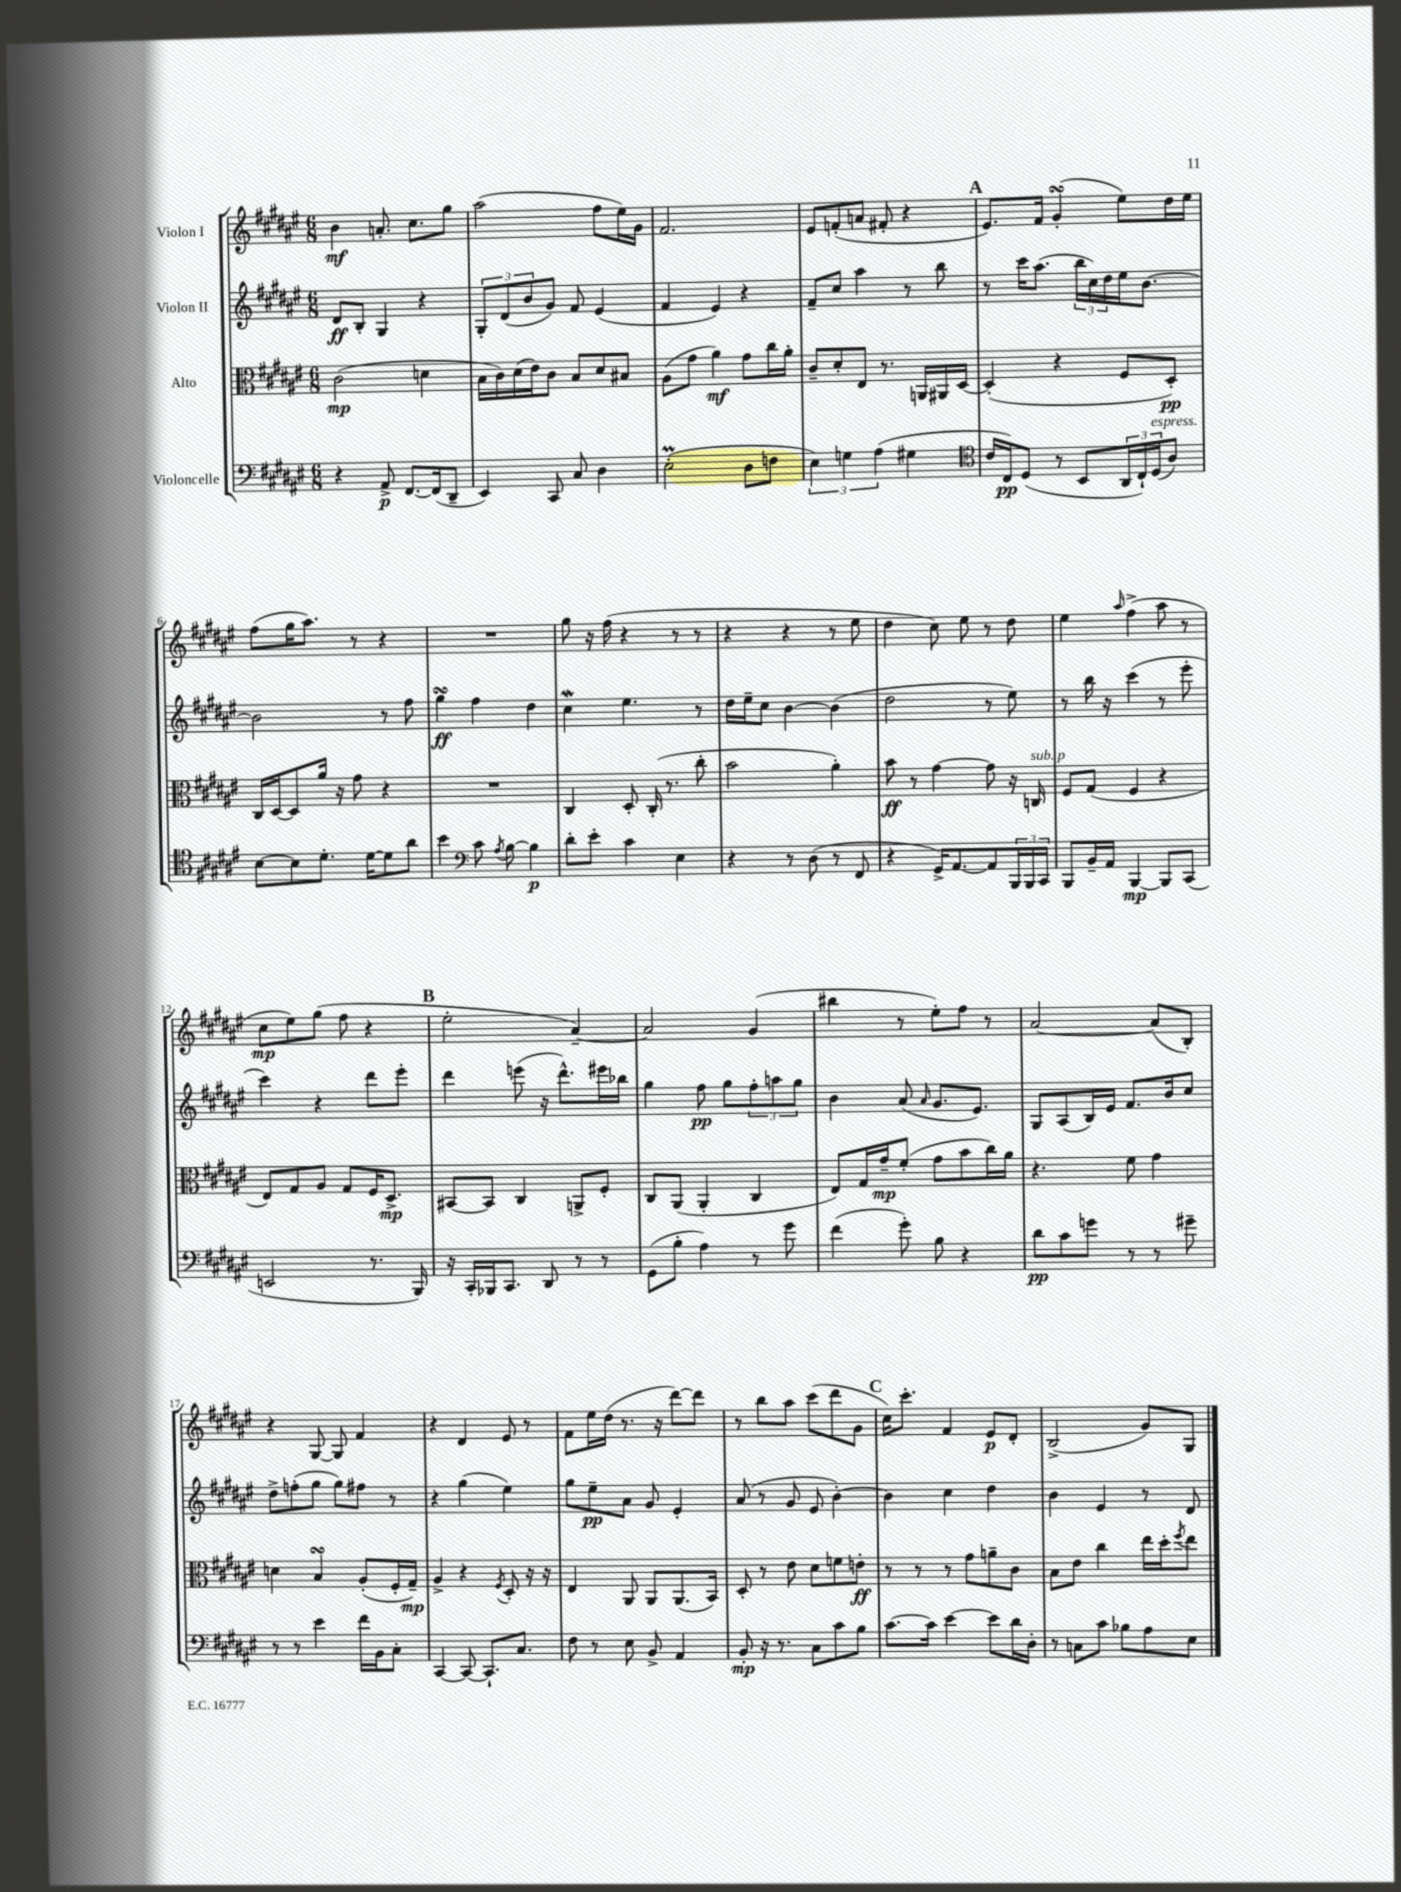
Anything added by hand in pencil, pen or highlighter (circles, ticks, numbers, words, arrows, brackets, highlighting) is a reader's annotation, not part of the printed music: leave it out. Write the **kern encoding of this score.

**kern	**dynam	**kern	**dynam	**kern	**dynam	**kern	**dynam
*part4	*part4	*part3	*part3	*part2	*part2	*part1	*part1
*staff4	*staff4	*staff3	*staff3	*staff2	*staff2	*staff1	*staff1
*I"Violoncelle	*	*I"Alto	*	*I"Violon II	*	*I"Violon I	*
*clefF4	*	*clefC3	*	*clefG2	*	*clefG2	*
*k[f#c#g#d#a#e#]	*	*k[f#c#g#d#a#e#]	*	*k[f#c#g#d#a#e#]	*	*k[f#c#g#d#a#e#]	*
*M6/8	*	*M6/8	*	*M6/8	*	*M6/8	*
=1	=1	=1	=1	=1	=1	=1	=1
4r	.	(2c#\	mp	8d#/L	ff	4b\	mf
.	.	.	.	8B'/J	.	.	.
8AA#^/	p	.	.	4G#/	.	8.an'/	.
[8.FF#/L	.	.	.	.	.	.	.
.	.	.	.	.	.	8.cc#\L	.
.	.	4dn\	.	4r	.	.	.
(16FF#/k]	.	.	.	.	.	.	.
8DD#~/J	.	.	.	.	.	8gg#\J	.
=2	=2	=2	=2	=2	=2	=2	=2
4EE#/)	.	16B\LL	.	12G#'/L	.	(2aa#\	.
.	.	16c#\)	.	.	.	.	.
.	.	.	.	(12d#/	.	.	.
.	.	(16d#\	.	.	.	.	.
.	.	.	.	12b/	.	.	.
.	.	16e#\J)	.	.	.	.	.
8CC#/	.	8c#\J	.	8g#/J)	.	.	.
8C#/	.	8B/L	.	8f#/	.	.	.
4D#\	.	8d#/	.	(4e#/	.	8ff#\L	.
.	.	8B#X/J	.	.	.	16ee#\L)	.
.	.	.	.	.	.	16g#\JJ	.
=3	=3	=3	=3	=3	=3	=3	=3
(2E#m'\	.	(8A#\L	.	4f#/	.	2.f#/	.
.	.	8g#\J	.	.	.	.	.
.	.	4a#\)	mf	4e#/)	.	.	.
8D#\L	.	8g#\L	.	4r	.	.	.
8Fn\J	.	16cc#\L	.	.	.	.	.
.	.	16a#'\JJ	.	.	.	.	.
=4	=4	=4	=4	=4	=4	=4	=4
6E#\)	.	8c#~/L	.	8f#~/L	.	8e#/L	.
.	.	8d#'/	.	8cc#/J	.	(8fn'/	.
6Gn\	.	.	.	.	.	.	.
.	.	8E#/J	.	4aa#\	.	8an/J	.
(6A#\	.	.	.	.	.	.	.
.	.	8.r	.	.	.	8f#X'/	.
4G#X\	.	.	.	8r	.	4r	.
.	.	16AAn/LL	.	.	.	.	.
.	.	16AA#X/	.	8bb\	.	.	.
.	.	[16D#/JJ	.	.	.	.	.
!!LO:REH:place=s1:t=A
=5	=5	=5	=5	=5	=5	=5	=5
*clefC4	*	*	*	*	*	*	*
16c#/LL	.	(4D#'/]	.	8r	.	8.e#/L)	.
16C#/J)	pp	.	.	.	.	.	.
(8D#/J	.	.	.	16ccc#\KL	.	.	.
.	.	.	.	(8.aa#\J	.	16f#/Jk	.
8r	.	4r	.	.	.	(4g#sSSS'/	.
8BB/L	.	.	.	24bb\LL	.	.	.
.	.	.	.	24cc#\)	.	.	.
.	.	.	.	24dd#\	.	.	.
24AA#/L	.	8F#/L	.	16ee#\J	.	8ee#\L)	.
24C#`/)	.	.	.	.	.	.	.
.	.	.	.	[8.b\J	.	.	.
!LO:TX:a:i:t=espress.	!	!	!	!	!	!	!
(24D#/J	.	.	.	.	.	.	.
8A#/J)	.	8D#'/J)	pp	.	.	16dd#\L	.
.	.	.	.	.	.	16ee#\JJ	.
!!LO:LB:g=z
=6	=6	=6	=6	=6	=6	=6	=6
[8B\L	.	16C#/LL	.	2b\]	.	(8ff#\L	.
.	.	[16D#/J	.	.	.	.	.
8B\]	.	8D#/]	.	.	.	16gg#\K	.
.	.	.	.	.	.	8.aa#\J)	.
8.d#'\J	.	16a#/Jk	.	.	.	.	.
.	.	16r	.	.	.	.	.
.	.	8g#\	.	.	.	8r	.
[16d#\KL	.	.	.	.	.	.	.
8d#\]	.	4r	.	8r	.	4r	.
8a#\J	.	.	.	8ff#\	.	.	.
=7	=7	=7	=7	=7	=7	=7	=7
4b\	.	2.r	.	4gg#sSSS\	ff	2.r	.
*clefF4	*	*	*	*	*	*	*
8c#\	.	.	.	4ff#\	.	.	.
8qA#/	.	.	.	.	.	.	.
[8B\	.	.	.	.	.	.	.
4B\]	p	.	.	4dd#\	.	.	.
=8	=8	=8	=8	=8	=8	=8	=8
8d#'\L	.	4C#/	.	4cc#W\	.	8gg#\	.
8e#'\J	.	.	.	.	.	16r	.
.	.	.	.	.	.	(16ff#\	.
4c#\	.	8D#'/	.	4.ee#\	.	4r	.
.	.	(16C#'/	.	.	.	.	.
.	.	8.r	.	.	.	.	.
4E#\	.	.	.	.	.	8r	.
.	.	8cc#'\	.	8r	.	8r	.
=9	=9	=9	=9	=9	=9	=9	=9
4r	.	2b\	.	16dd#\LL	.	4r	.
.	.	.	.	16ee#~\J	.	.	.
.	.	.	.	8cc#\J	.	.	.
8r	.	.	.	[4b\	.	4r	.
(8D#\	.	.	.	.	.	.	.
8r	.	4a#'\)	.	(4b\]	.	8r	.
8FF#/	.	.	.	.	.	8ee#\	.
=10	=10	=10	=10	=10	=10	=10	=10
4r	.	8b\	ff	2dd#\	.	4dd#\	.
.	.	8r	.	.	.	.	.
16GG#^/KL)	.	[4g#\	.	.	.	8cc#\)	.
[8.AA#/	.	.	.	.	.	.	.
.	.	.	.	.	.	8ee#\	.
8AA#/]	.	8g#\]	.	8r	.	8r	.
24BBB/L	.	16r	.	8ee#\)	.	8dd#\	.
24BBB/	.	.	.	.	.	.	.
!	!	!LO:TX:a:i:t=sub. p	!	!	!	!	!
.	.	16Cn/	.	.	.	.	.
24CC#/JJ	.	.	.	.	.	.	.
=11	=11	=11	=11	=11	=11	=11	=11
8BBB/L	.	8F#/L	.	8r	.	4ee#\	.
16BB~/L	.	(8G#/J	.	16bb\	.	.	.
16AA#/JJ	.	.	.	16r	.	.	.
.	.	.	.	.	.	16qqaa#/	.
[4BBB/	mp	4F#/	.	(4ccc#\	.	(4ff#^\	.
8BBB/L]	.	4r	.	8r	.	8aa#\	.
(8CC#/J	.	.	.	8eee#'\	.	8r	.
!!LO:LB:g=z
=12	=12	=12	=12	=12	=12	=12	=12
2EEn/	.	8E#/L)	.	4ccc#\)	.	8cc#\L	mp
.	.	8G#/	.	.	.	8ee#\)	.
.	.	8A#/J	.	4r	.	(8gg#\J	.
.	.	8G#/L	.	.	.	8ff#\	.
8.r	.	16F#/K	.	8ddd#\L	.	4r	.
.	.	8.D#^/J	mp	.	.	.	.
.	.	.	.	8eee#'\J	.	.	.
16BBB/)	.	.	.	.	.	.	.
!!LO:REH:place=s1:t=B
=13	=13	=13	=13	=13	=13	=13	=13
16r	.	[8BB#X/L	.	4ddd#\	.	2ee#'\	.
16CC#'/LL	.	.	.	.	.	.	.
16BBB-X/J	.	8BB#/J]	.	.	.	.	.
8.CC#/J	.	.	.	.	.	.	.
.	.	4C#/	.	(8eeen\	.	.	.
8DD#/	.	.	.	16r	.	.	.
.	.	.	.	8.ddd#^^\L)	.	.	.
8r	.	8AAn^/L	.	.	.	[4a#~/)	.
8r	.	8F#'/J	.	16eee#X\L	.	.	.
.	.	.	.	16bb-X\JJ	.	.	.
=14	=14	=14	=14	=14	=14	=14	=14
(8GG#\L	.	8C#/L	.	4gg#\	.	2a#/]	.
8B'\J	.	(8AA#/J	.	.	.	.	.
4A#\)	.	4AA#'/	.	8ff#\	pp	.	.
.	.	.	.	8gg#\L	.	.	.
8r	.	4C#/	.	12ff#'\	.	(4g#/	.
.	.	.	.	12aan\	.	.	.
8g#\	.	.	.	.	.	.	.
.	.	.	.	12gg#\J	.	.	.
=15	=15	=15	=15	=15	=15	=15	=15
(4f#\	.	8E#/L)	.	4b\	.	4bb#X\	.
.	.	16G#/L	.	.	.	.	.
.	.	16g#~/J	mp	.	.	.	.
8g#'\)	.	(8f#'/J	.	(8a#/	.	8r	.
.	.	.	.	16qqa#/	.	.	.
8B\	.	8g#\L	.	8.g#/L	.	8ee#'\L)	.
4r	.	8b\	.	.	.	8ff#\J	.
.	.	.	.	8.e#/J)	.	.	.
.	.	16cc#\L)	.	.	.	8r	.
.	.	16a#\JJ	.	.	.	.	.
=16	=16	=16	=16	=16	=16	=16	=16
8d#\L	pp	4.r	.	8G#/L	.	[2a#/	.
8c#\	.	.	.	(8A#/	.	.	.
8gn\J	.	.	.	16B/L)	.	.	.
.	.	.	.	16e#/JJ	.	.	.
8r	.	8f#\	.	8.f#/L	.	.	.
8r	.	4g#\	.	.	.	(8a#/L]	.
.	.	.	.	16b/k	.	.	.
8g#X~\	.	.	.	8cc#/J	.	8B'/J)	.
!!LO:LB:g=z
=17	=17	=17	=17	=17	=17	=17	=17
8r	.	4dn\	.	8dd#^\L	.	4r	.
8r	.	.	.	(8ffn'\	.	.	.
4e#\	.	4BsSSs/	.	8gg#\J	.	[8G#/	.
.	.	.	.	8gg#\L)	.	8G#/]	.
16f#\LL	.	(8A#'/L	.	8ff#X\J	.	4f#/	.
16BB\J	.	.	.	.	.	.	.
8C#'\J	.	16F#'/L	.	8r	.	.	.
.	.	16G#~/JJ)	mp	.	.	.	.
=18	=18	=18	=18	=18	=18	=18	=18
[4CC#/	.	4A#^/	.	4r	.	4r	.
8CC#/_	.	4r	.	(4gg#\	.	4d#/	.
8.CC#`/L]	.	.	.	.	.	.	.
.	.	8qF#/	.	.	.	.	.
.	.	8D#'/	.	4ee#\)	.	8e#/	.
8.C#/J	.	.	.	.	.	.	.
.	.	16r	.	.	.	8r	.
.	.	16r	.	.	.	.	.
=19	=19	=19	=19	=19	=19	=19	=19
8F#\	.	4E#/	.	8gg#\L	.	8f#\L	.
8r	.	.	.	8ee#~\	pp	16ee#\L	.
.	.	.	.	.	.	(16dd#\JJ	.
8E#\	.	8AA#/	.	8a#\J	.	8.r	.
8BB^/	.	8AA#/L	.	8g#/	.	.	.
.	.	.	.	.	.	16r	.
4AA#/	.	(8.AA#/	.	4e#'/	.	[8ddd#\L)	.
.	.	.	.	.	.	8ddd#\J]	.
.	.	16BB/Jk)	.	.	.	.	.
=20	=20	=20	=20	=20	=20	=20	=20
8BB'/	mp	8D#'/	.	(8a#/	.	8r	.
16r	.	8r	.	8r	.	8bb\L	.
8.r	.	.	.	.	.	.	.
.	.	8e#\	.	8g#/	.	8aa#\J	.
8C#\L	.	8d#\L	.	8e#/	.	(8ccc#\L	.
8c#\	.	8fn\	.	[4b'\)	.	8ddd#\	.
8B\J	.	8en'\J	ff	.	.	8g#\J	.
!!LO:REH:place=s1:t=C
=21	=21	=21	=21	=21	=21	=21	=21
[8.c#\L	.	8r	.	4b\]	.	16cc#\KL)	.
.	.	.	.	.	.	8.ccc#'\J	.
.	.	8r	.	.	.	.	.
16c#\Jk]	.	.	.	.	.	.	.
[4e#\	.	8r	.	4cc#\	.	4f#/	.
.	.	8g#\L	.	.	.	.	.
8e#\L]	.	8an~\	.	4dd#\	.	8e#/L	p
16d#\L	.	8c#\J	.	.	.	8d#'/J	.
16D#'\JJ	.	.	.	.	.	.	.
=22	=22	=22	=22	=22	=22	=22	=22
8r	.	8B\L	.	4b\	.	(2B^/	.
8Cn\L	.	8e#\J	.	.	.	.	.
8c#\J	.	4cc#\	.	4e#/	.	.	.
8B-X\L	.	.	.	.	.	.	.
8A#\	.	16ee#\LL	.	8r	.	8g#/L)	.
.	.	16dd#'\J	.	.	.	.	.
.	.	8qff#/	.	.	.	.	.
8E#\J	.	8ee#\J	.	8d#/	.	8G#/J	.
==	==	==	==	==	==	==	==
*-	*-	*-	*-	*-	*-	*-	*-
